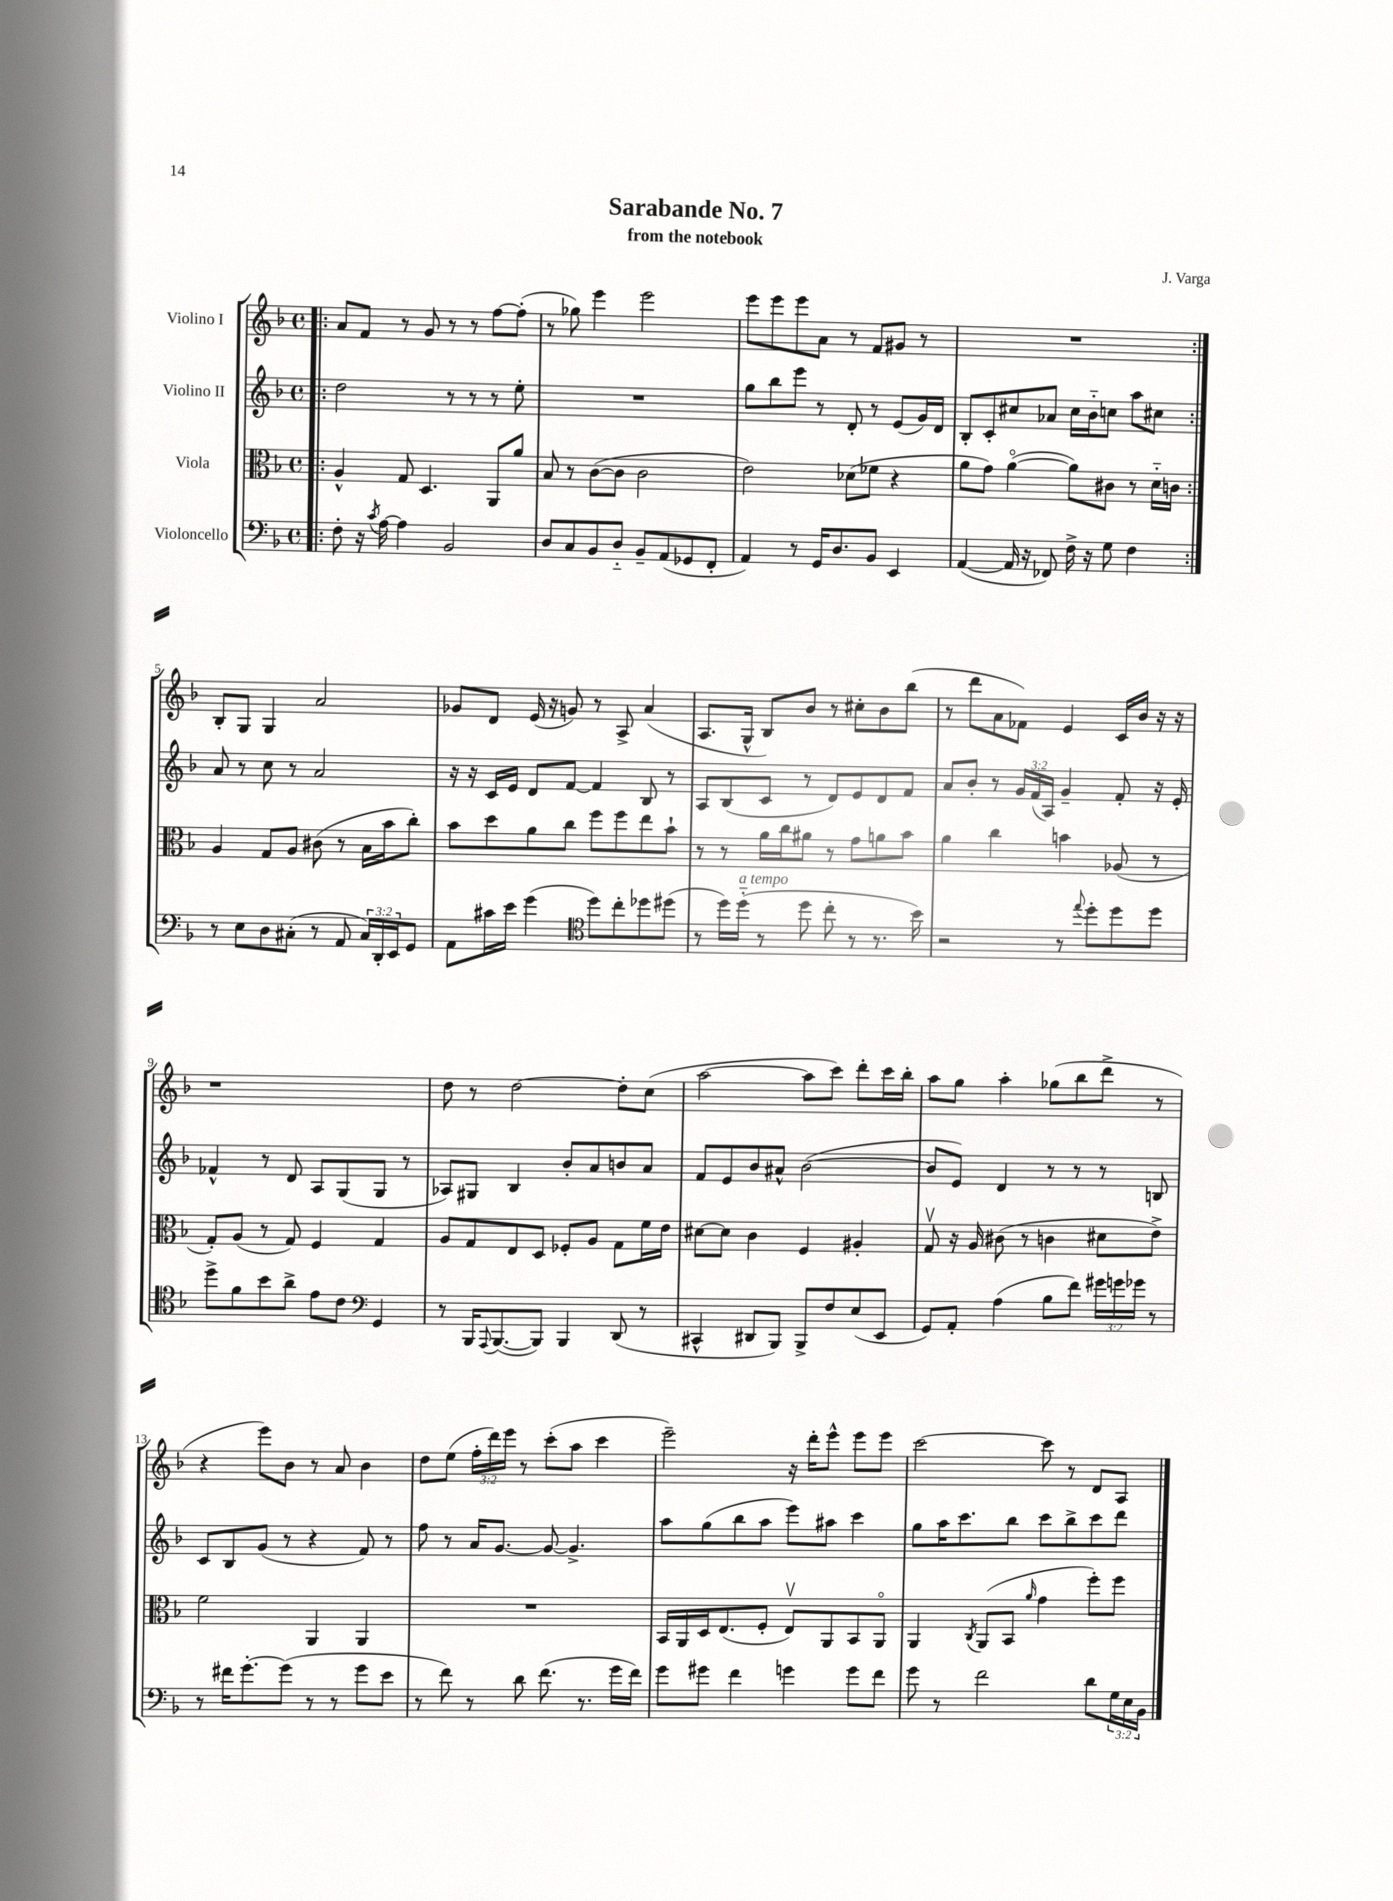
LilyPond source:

\header { title = "Sarabande No. 7" composer = "J. Varga" subtitle = "from the notebook" }
<<
\new StaffGroup <<
\new Staff = "s0" \with { instrumentName = "Violino I" } {
    \clef treble \key f \major \defaultTimeSignature \time 4/4 \override Staff.TupletNumber.text = #tuplet-number::calc-fraction-text
    \repeat volta 2 { \bar ".|:" a'8 f'8 r8 g'8 r8 r8 f''8~ f''8-.( |
    r8 ges''8) e'''4 e'''2 |
    e'''8 e'''8 e'''8 a'8 r8 f'8 gis'8 r8 |
    R1 | }
    bes8-. g8 g4 a'2 |
    ges'8 d'8 e'16( r16 g'8) r8 a8-> a'4( |
    a8. g16-^ bes8) bes'8 r8 cis''8-. bes'8 bes''8( |
    r8 d'''8 a'8 fes'8) e'4 c'16 bes'16 r16 r16 |
    r1 |
    d''8 r8 d''2~ d''8-. c''8( |
    a''2~ a''8 c'''8) d'''8-. c'''16 bes''16-. |
    a''8 g''8 a''4-. ges''8( bes''8 d'''8-> r8 |
    r4 e'''8) bes'8 r8 a'8 bes'4 |
    d''8 e''8( \tuplet 3/2 { f''16-. d'''16) e'''16 } r8 c'''8-.( a''8 c'''4 |
    e'''2--) r16 d'''16-. e'''8-^ e'''8 e'''8 |
    c'''2~ c'''8 r8 d'8 a8 \bar "|." |
}
\new Staff = "s1" \with { instrumentName = "Violino II" } {
    \clef treble \key f \major \defaultTimeSignature \time 4/4 \override Staff.TupletNumber.text = #tuplet-number::calc-fraction-text
    \repeat volta 2 { \bar ".|:" d''2 r8 r8 r8 e''8-. |
    R1 |
    g''8 bes''8 e'''8 r8 d'8-. r8 e'8( g'16) d'16 |
    bes8-. c'8-. cis''8 aes'8 cis''16 bes'16-_ c''8 a''8 cis''8 | }
    a'8 r8 c''8 r8 a'2 |
    r16 r16 c'16 e'16 d'8 f'8~ f'4 bes8 r8 |
    a8 bes8( c'8 r8 d'8) e'8 d'8 f'8 |
    a'8 bes'8-. r8 \tuplet 3/2 { g'16 f'16( a16) } g'4-- f'8-. r16 e'16-. |
    fes'4-^ r8 d'8 a8 g8( g8 r8 |
    aes8) gis8 bes4 bes'8-. a'8 b'8 a'8 |
    f'8 e'8 bes'8 ais'8-^ bes'2~( |
    bes'8 e'8) d'4 r8 r8 r8 b8 |
    c'8 bes8 g'8( r8 r4 f'8) r8 |
    f''8 r8 a'16 g'8.~ g'8~ g'4.-> |
    a''8 g''8( bes''8 a''8 e'''8) ais''8 c'''4 |
    g''8 a''16 c'''8. bes''8 c'''8 bes''8-> c'''8 d'''8 \bar "|." |
}
\new Staff = "s2" \with { instrumentName = "Viola" } {
    \clef alto \key f \major \defaultTimeSignature \time 4/4
    \repeat volta 2 { \bar ".|:" a4-^ g8 d4. a,8 a'8 |
    bes8 r8 c'8~( c'8 c'2 |
    e'2) des'8( fes'8 r4 |
    a'8 g'8) a'4~\flageolet( a'8) cis'8 r8 d'16-_ c'16 | }
    a4 g8 a8 cis'8( r8 bes16 bes'16 c''8-.) |
    bes'8 d''8 a'8 c''8 f''8 f''8 e''8 bes'8-! |
    r8 r8 a'16 c''16 ais'8 r8 g'8 a'8 bes'8 |
    a'4 c''4 b'4 aes8( r8 |
    g8-.) a8( r8 g8) f4 g4 |
    a8 g8 e8 d8 fes8-. a8 g8 f'16 e'16 |
    dis'8~ dis'8 c'4 f4 ais4-. |
    g8\upbow r16 a16 cis'8( r8 c'4 dis'8 e'8->) |
    f'2 a,4 a,4 |
    R1 |
    bes,16 a,16 d16 e8.( f8-. e8\upbow) a,8 bes,8 a,8\flageolet |
    a,4 \acciaccatura { c8 } a,8( bes,8 \grace { a'16 } g'4 f''8-.) f''8 \bar "|." |
}
\new Staff = "s3" \with { instrumentName = "Violoncello" } {
    \clef bass \key f \major \defaultTimeSignature \time 4/4 \override Staff.TupletNumber.text = #tuplet-number::calc-fraction-text
    \repeat volta 2 { \bar ".|:" f8-. r16 \acciaccatura { c'8 } a16~ a4 bes,2 |
    d8 c8 bes,8 d8-_ bes,8-- a,8( ges,8 f,8-. |
    a,4) r8 g,16 d8. bes,8 e,4 |
    a,4~( a,16 r16 fes,8) f16-> r16 g8 f4 | }
    r8 e8 d8 cis8-.( r8 a,8 \tuplet 3/2 { cis16) d,16-. e,16 } g,8 |
    a,8 cis'16 e'16 g'4( \clef tenor d''8) c''8-. des''8 dis''8( |
    r8 d''16) d''16-_^\markup { \italic "a tempo" }( r8 d''8 c''8-. r8 r8. bes'16) |
    r2 r8 \appoggiatura { e''8 } d''8-. d''8 d''8 |
    d''8-> f'8 bes'8 a'8-> e'8 c'8 \clef bass g,4 |
    r8 bes,,16 \appoggiatura { a,,8 } bes,,8.~( bes,,8) bes,,4 d,8( r8 |
    cis,4-^ dis,8 bes,,8) bes,,8-> f8 e8( e,8 |
    g,8) a,8-. a4( bes8 f'8) \tuplet 3/2 { gis'16 g'16 ges'16 } r8 |
    r8 fis'16 g'8.~-. g'8( r8 r8 g'8 e'8 |
    r8 f'8) r8 d'8 f'8.( r8. g'16 f'16) |
    g'8 gis'8 f'4 g'4 g'8 f'8 |
    g'8 r8 f'2 d'8 \tuplet 3/2 { g16 e16 bes,16 } \bar "|." |
}
>>
>>
